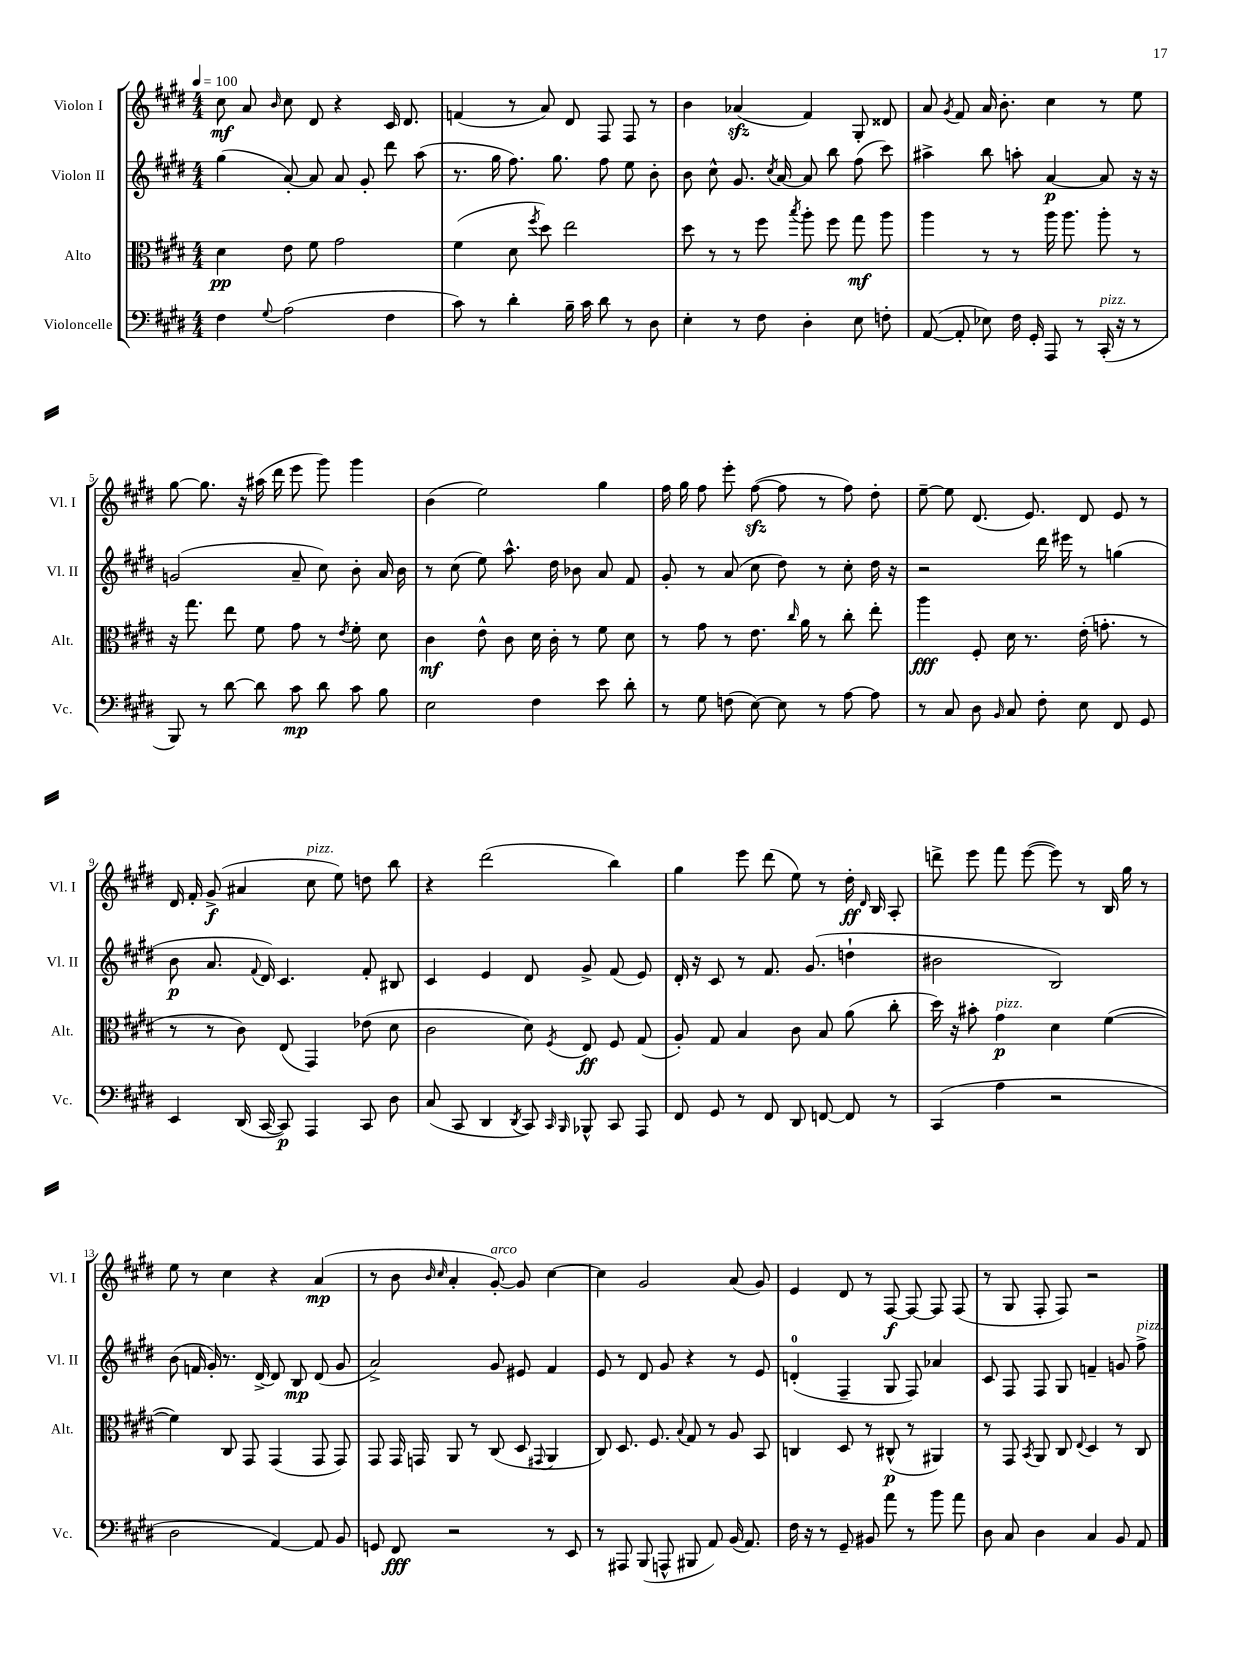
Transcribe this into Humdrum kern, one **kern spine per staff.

**kern	**kern	**kern	**kern
*staff4	*staff3	*staff2	*staff1
*clefF4	*clefC3	*clefG2	*clefG2
*k[f#c#g#d#]	*k[f#c#g#d#]	*k[f#c#g#d#]	*k[f#c#g#d#]
*M4/4	*M4/4	*M4/4	*M4/4
*MM100	*MM100	*MM100	*MM100
4F#\	4d#\	(4gg#\	8cc#\
.	.	.	8a/
8qqG#/	.	.	16qqb/
(2A\	8e\	[8a'/)	8cc#\
.	8f#\	8a/]	8d#/
.	2g#\	8a/	4r
.	.	8g#'/	.
4F#\	.	8ddd#\	16c#/
.	.	.	8.d#/
.	.	(8aa\	.
=	=	=	=
8c#\)	(4f#\	8.r	(4f/
8r	.	.	.
.	.	16gg#\	.
4d#'\	8d#\	8.ff#\)	8r
.	8qff#/	.	.
.	8dd#\)	.	8a/)
.	.	8.gg#\	.
16B~\	2ee\	.	8d#/
16c#\	.	.	.
8d#\	.	8ff#\	8F#/
8r	.	8ee\	8F#/
8D#\	.	8b'\	8r
=	=	=	=
4E'\	8dd#\	8b\	4b\
.	8r	8cc#^^\	.
8r	8r	8.g#/	(4a-/
8F#\	8ff#\	.	.
.	.	8qcc#/	.
.	.	[16a/	.
.	8qbb/	.	.
4D#'\	8aa'\	8a/]	4f#/)
.	8ff#\	8bb\	.
8E\	8gg#\	(8ff#\	8G#'/
8F'\	8aa\	8ccc#\)	8d##/
=	=	=	=
([8AA/	4aa\	4aa#^\	8a/
.	.	.	8qg#/
8AA'/]	.	.	8f#/
8E-\)	8r	8bb\	16a/
.	.	.	8.b'\
16F#\	8r	8aa'\	.
16GG#'/	.	.	.
8AAA/	16aa\	[4a/	4cc#\
.	8.aa\	.	.
8r	.	.	.
(16CC#'/	8aa'\	8a/]	8r
16r	.	.	.
8r	8r	16r	8ee\
.	.	16r	.
=	=	=	=
8BBB/)	16r	(2g/	[8gg#\
.	8.gg#\	.	.
8r	.	.	8.gg#\]
[8d#\	8ee\	.	.
.	.	.	16r
8d#\]	8f#\	.	(16aa#\
.	.	.	16ddd#\
8c#\	8g#\	8a~/	8eee\
8d#\	8r	8cc#\)	8ggg#\)
.	8qe/	.	.
8c#\	8f#'\	8b'\	4ggg#\
8B\	8d#\	16a/	.
.	.	16b\	.
=	=	=	=
2E\	4c#\	8r	(4b\
.	.	(8cc#\	.
.	8e^^\	8ee\)	2ee\)
.	8c#\	8.aa^^\	.
4F#\	16d#\	.	.
.	16c#'\	16dd#\	.
.	8r	8b-\	.
8e\	8f#\	8a/	4gg#\
8d#'\	8d#\	8f#/	.
=	=	=	=
8r	8r	8g#'/	16ff#\
.	.	.	16gg#\
8G#\	8g#\	8r	8ff#\
(8F\	8r	(8a/	8eee'\
[8E\)	8.e\	8cc#\	([8ff#\
8E\]	.	8dd#\)	8ff#\]
.	16qqcc#/	.	.
.	16a\	.	.
8r	8r	8r	8r
[8A\	8cc#'\	8cc#'\	8ff#\)
8A\]	8ee'\	16dd#\	8dd#'\
.	.	16r	.
=	=	=	=
8r	4aa\	2r	[8ee~\
8C#/	.	.	8ee\]
8D#\	8F#'/	.	(8.d#/
16qqBB/	.	.	.
8C#/	16d#\	.	.
.	8.r	.	8.e/)
8F#'\	.	16ddd#\	.
.	.	16eee#\	.
8E\	(16e'\	8r	8d#/
.	8.g'\	.	.
8FF#/	.	(4gg\	8e/
8GG#/	8r	.	8r
=	=	=	=
4EE/	8r	8b\	16d#/
.	.	.	16f#'/
.	8r	8.a/	(8g#^/
(16DD#/	8c#\)	.	4a#/
.	.	8qqf#/	.
[16CC#/	.	16d#/)	.
8CC#/])	(8E/	4.c#/	.
4AAA/	4GG#/)	.	8cc#\
.	.	.	8ee\)
8CC#/	(8e-\	8f#'/	8dd\
8D#\	8d#\	8B#/	8bb\
=	=	=	=
(8C#/	2c#\	4c#/	4r
8CC#/	.	.	.
4DD#/	.	4e/	(2ddd#\
8qDD#/	.	.	.
8CC#/)	8d#\)	8d#/	.
16qqCC#/	.	.	.
16qqBBB/	8qF#/	.	.
8BBB-^^/	8E/	8g#^/	.
8CC#/	8F#/	(8f#/	4bb\)
8AAA/	(8G#/	8e/)	.
=	=	=	=
8FF#/	8A'/)	16d#'/	4gg#\
.	.	16r	.
8GG#/	8G#/	8c#/	.
8r	4B/	8r	8eee\
8FF#/	.	8.f#/	(8ddd#\
8DD#/	8c#\	.	8ee\)
.	.	(8.g#/	.
[8FF/	8B/	.	8r
8FF/]	(8a\	4dd`\	16dd#'\
.	.	.	16qqd#/
.	.	.	16B/
8r	8cc#'\	.	8A'/
=	=	=	=
(4CC#/	16dd#\)	2b#\	8ddd^\
.	16r	.	.
.	8b#'\	.	8eee\
4A\	4g#\	.	8fff#\
.	.	.	([8eee\
2r	4d#\	2B/)	8eee\])
.	.	.	8r
.	([4f#\	.	16B/
.	.	.	16gg#\
.	.	.	8r
=	=	=	=
2D#\	4f#\])	(8b\	8ee\
.	.	16f/	8r
.	.	16g#'/)	.
.	8C#/	8.r	4cc#\
.	8GG#/	.	.
.	.	[16d#^/	.
[4AA/)	(4GG#/	8d#/]	4r
.	.	8B/	.
8AA/]	8GG#/	(8d#/	(4a/
8BB/	8GG#/)	8g#/	.
=	=	=	=
8GG/	8GG#/	2a^/)	8r
8FF#/	16GG#/	.	8b\
.	16GG/	.	.
.	.	.	16qqb/
.	.	.	16qqcc#/
2r	8AA/	.	4a'/
.	8r	.	.
.	(8C#/	8g#/	[8g#'/)
.	8D#/	8e#/	8g#/]
.	8qqGG#/	.	.
8r	4AA/	4f#/	[4cc#\
8EE/	.	.	.
=	=	=	=
8r	8C#/)	8e/	4cc#\]
8AAA#/	8.D#/	8r	.
(8BBB/	.	8d#/	2g#/
.	8.F#/	.	.
8AAA^^/	.	8g#/	.
.	8qqB/	.	.
8BBB#/	8G#/	4r	.
8AA/)	8r	.	.
(16BB/	8A/	8r	(8a/
8.AA/)	.	.	.
.	8BB/	8e/	8g#/)
=	=	=	=
16F#\	4C/	(4d'/	4e/
16r	.	.	.
8r	.	.	.
8GG#~/	8D#/	4F#~/	8d#/
8BB#/	8r	.	8r
8a\	(8C#^^/	8G#/	[8F#/
8r	8r	8F#/)	8F#/_
8b\	4AA#/)	4a-/	8F#/]
8a\	.	.	(8F#/
=	=	=	=
8D#\	8r	8c#/	8r
8C#/	8GG#/	8F#/	8G#/
.	8qBB/	.	.
4D#\	8AA/	8F#/	8F#'/
.	8C#/	8G#/	8F#/)
.	8qqE/	.	.
4C#/	4D#/	4f~/	2r
8BB/	8r	8g/	.
8AA/	8C#/	8ff#^\	.
==	==	==	==
*-	*-	*-	*-
